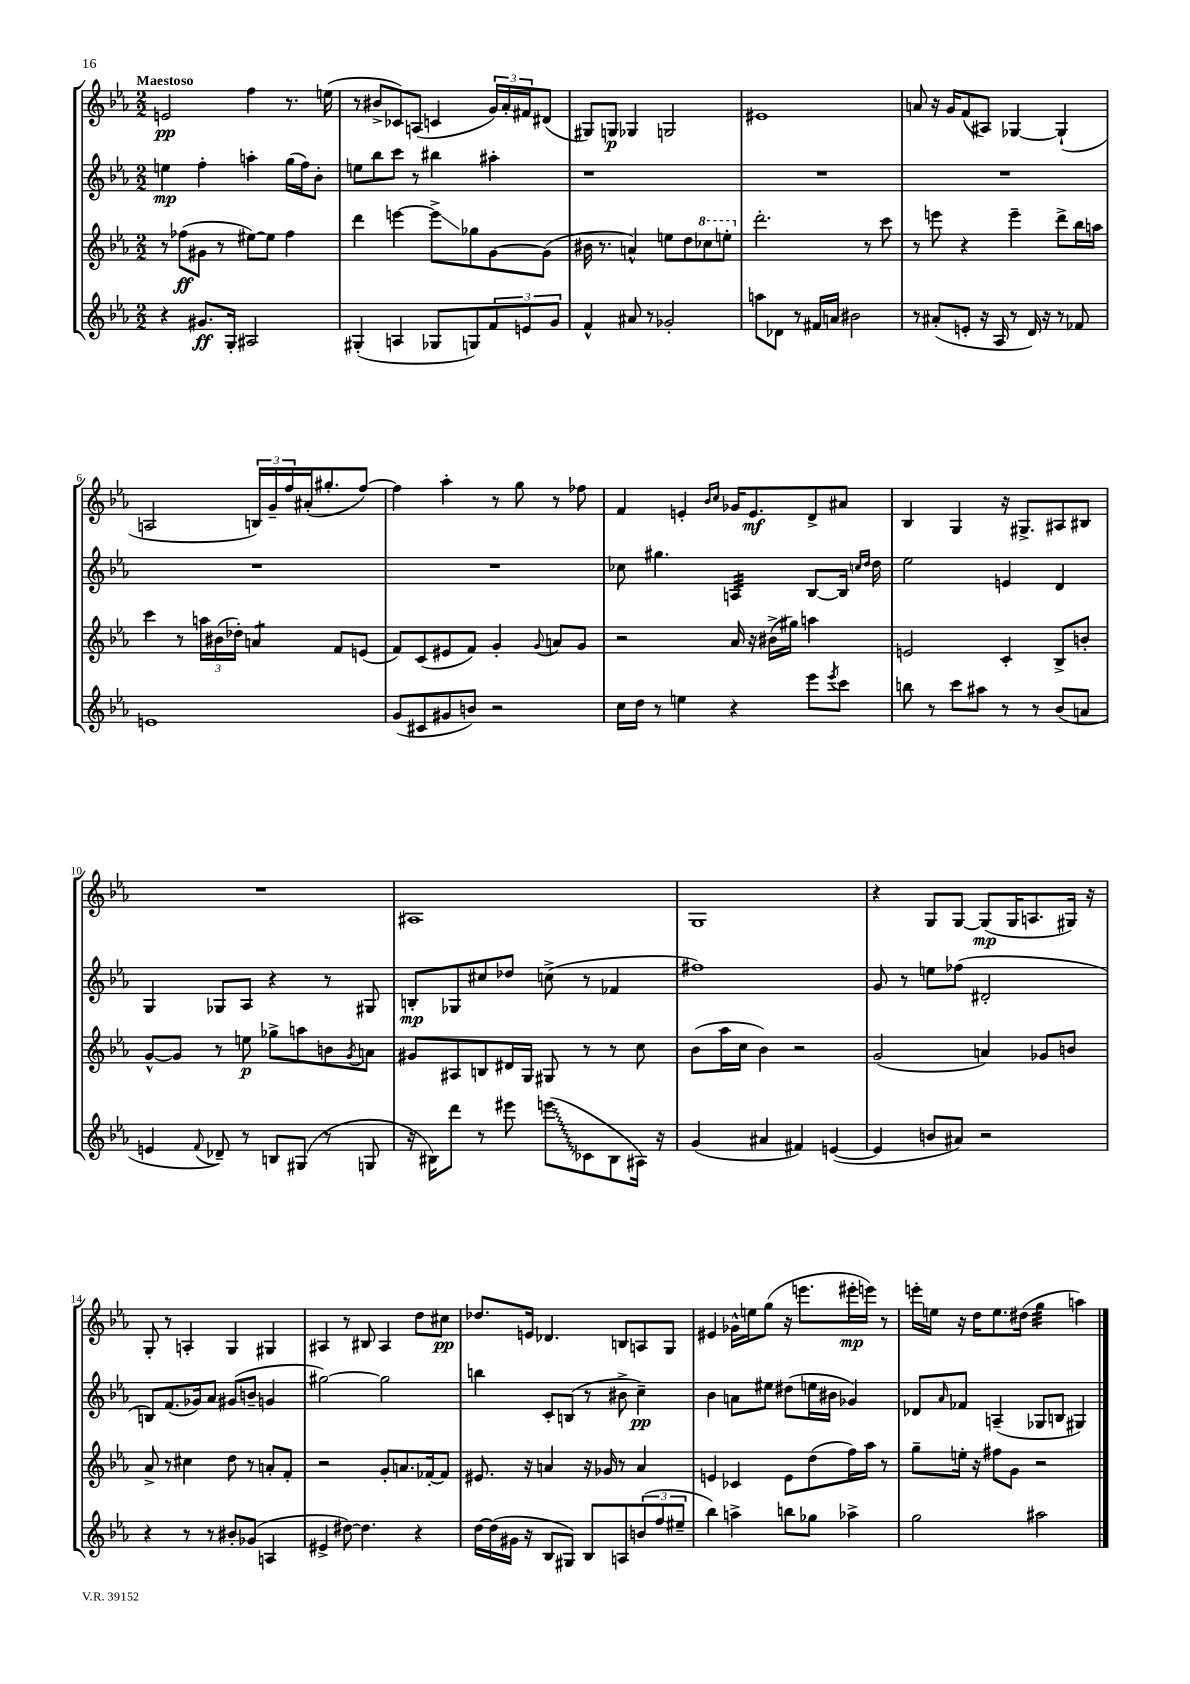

**kern	**kern	**kern	**kern
*staff4	*staff3	*staff2	*staff1
*clefG2	*clefG2	*clefG2	*clefG2
*k[b-e-a-]	*k[b-e-a-]	*k[b-e-a-]	*k[b-e-a-]
*M2/2	*M2/2	*M2/2	*M2/2
4r	8r	4ee	2e
.	(8ff-	.	.
8.g#	8g#	4ff'	.
.	8r	.	.
16G'	.	.	.
2A#	[8ee#)	4aa'	4ff
.	8ee#]	.	.
.	4ff-	(16gg	8.r
.	.	16ff)	.
.	.	8b-'	.
.	.	.	(16ee
=	=	=	=
(4G#'	4ddd	8ee	8r
.	.	8bb-	8b#^
4A	[4eee	8ccc	8c-)
.	.	8r	(8A
8G-	8eee^]	4bb#	4c
8G)	8gg-	.	.
12f	[8g	4aa#'	24g)
.	.	.	24a-'
12e	.	.	24f#
.	(8g]	.	(8d#
12g	.	.	.
=	=	=	=
4f^^	16b#	1r	8G#)
.	8.r	.	.
.	.	.	8G
8a#	4a^^)	.	4G-
8r	.	.	.
2g-'	8ee	.	2G
.	8dd	.	.
.	8ccc-	.	.
.	8eee'	.	.
=	=	=	=
8aa	2.ddd'	1r	1e#
8d-	.	.	.
8r	.	.	.
16f#	.	.	.
16a	.	.	.
2b#	.	.	.
.	8r	.	.
.	8ccc	.	.
=	=	=	=
8r	8r	1r	8a
(8a#'	8eee	.	16r
.	.	.	16g
8e'	4r	.	(8f
16r	.	.	8A#)
16A-	.	.	.
8r	4eee~	.	[4G-
16d)	.	.	.
16r	.	.	.
8r	8ddd^	.	(4G-`]
8f-	16bb-	.	.
.	16aa	.	.
=	=	=	=
1e	4ccc	1r	2A
.	8r	.	.
.	24aa	.	.
.	(24b#	.	.
.	24dd-')	.	.
.	4a	.	24B)
.	.	.	24g~
.	.	.	24ff
.	.	.	(16a#'
.	.	.	8.gg#'
.	8f	.	.
.	(8e	.	[8ff)
=	=	=	=
(8g	8f)	1r	4ff]
8c#	(8c	.	.
8g#	8e#	.	4aa-'
8b)	8f)	.	.
2r	4g'	.	8r
.	.	.	8gg
.	8qqg	.	.
.	8a	.	8r
.	8g	.	8ff-
=	=	=	=
16cc	2r	8cc-	4f
16dd	.	.	.
8r	.	4.gg#	.
4ee	.	.	4e'
.	.	.	16qqb-
.	.	.	16qqcc
4r	16a-	4A	16g-
.	16r	.	8.e
.	(16b#^	.	.
.	16gg#)	.	.
8eee-	4aa	[8B-	8d^
8qeee-	.	.	.
8ccc	.	16B-]	8a#
.	.	16qqcc	.
.	.	16qqdd	.
.	.	16dd	.
=	=	=	=
8bb	2e	2ee-	4B-
8r	.	.	.
8ccc	.	.	4G
8aa#	.	.	.
8r	4c'	4e	16r
.	.	.	8.G#^
8r	.	.	.
(8b-	8B-^	4d	8A#
8a	8b'	.	8B#
=	=	=	=
4e	[8g^^	4G	1r
.	8g]	.	.
8qqf	.	.	.
8d-~)	8r	8G-	.
8r	8ee	8A-	.
8B	8gg-^	4r	.
(8G#	8aa	.	.
8r	8b	8r	.
.	8qg	.	.
8G	8a	8G#	.
=	=	=	=
16r	8g#	8B'	1A#
16B#)	.	.	.
8ddd	8A#	8G-	.
8r	8B	8cc#	.
8eee#	16d#	8dd-	.
.	16G	.	.
(8eee	8G#	(8cc^	.
8c-	8r	8r	.
8B#	8r	4f-	.
16A#)	8cc	.	.
16r	.	.	.
=	=	=	=
(4g	(8b-	1ff#)	1G
.	16aa-	.	.
.	16cc	.	.
4a#	4b-)	.	.
4f#)	2r	.	.
([4e	.	.	.
=	=	=	=
4e]	(2g	8g	4r
.	.	8r	.
8b	.	8ee	8G
8a#)	.	(8ff-	[8G
2r	4a)	2d#'	(8G]
.	.	.	16G
.	.	.	8.A
.	8g-	.	.
.	8b	.	16G#)
.	.	.	16r
=	=	=	=
4r	8a-^	8B)	8G'
.	8r	(8.f	8r
8r	4cc#	.	4A'
.	.	16g-)	.
8r	.	8a-	.
8b#'	8dd	(8g#	4G
(8g-	8r	8b~	.
4A	8a'	4g	4G#
.	8f'	.	.
=	=	=	=
4e#^	2r	[2gg#)	4A#
[8dd#)	.	.	8r
4.dd#]	.	.	8B#
.	8g'	2gg#]	4A#
.	8.a	.	.
4r	.	.	8dd
.	[16f-'	.	.
.	8f-]	.	8cc#
=	=	=	=
[16dd	8.e#	4bb	8.dd-
(16dd]	.	.	.
16g#	.	.	.
16r	16r	.	16e
8B-	4a	8c'	4.d-
8G#)	.	(8B	.
8B-	16r	8r	.
.	16g-	.	.
8A	8r	8b#^	8B
(12b	4a	4cc~)	8A
12ff	.	.	.
.	.	.	8G
12ee#~	.	.	.
=	=	=	=
4bb-)	4e	4b-	4e#
4aa^	4c-	8a	16g-^^
.	.	.	16ee
.	.	8ee#	(8gg
8bb	8e	(8dd#	16r
.	.	.	8.eee
8gg-	(8dd	16ee	.
.	.	16b#	.
4aa-^	16ff)	4g-)	16eee#'
.	16aa-	.	16eee)
.	8r	.	8r
=	=	=	=
2gg	8gg~	8d-	16eee'
.	.	.	16ee
.	.	16qqa-	.
.	16ee'	8f-	16r
.	16r	.	16dd
.	8ff#	(4A~	8.ee
.	8g	.	.
.	.	.	(16dd#
2aa#	2r	8G-	4gg
.	.	8B	.
.	.	4G#)	4aa)
==	==	==	==
*-	*-	*-	*-
